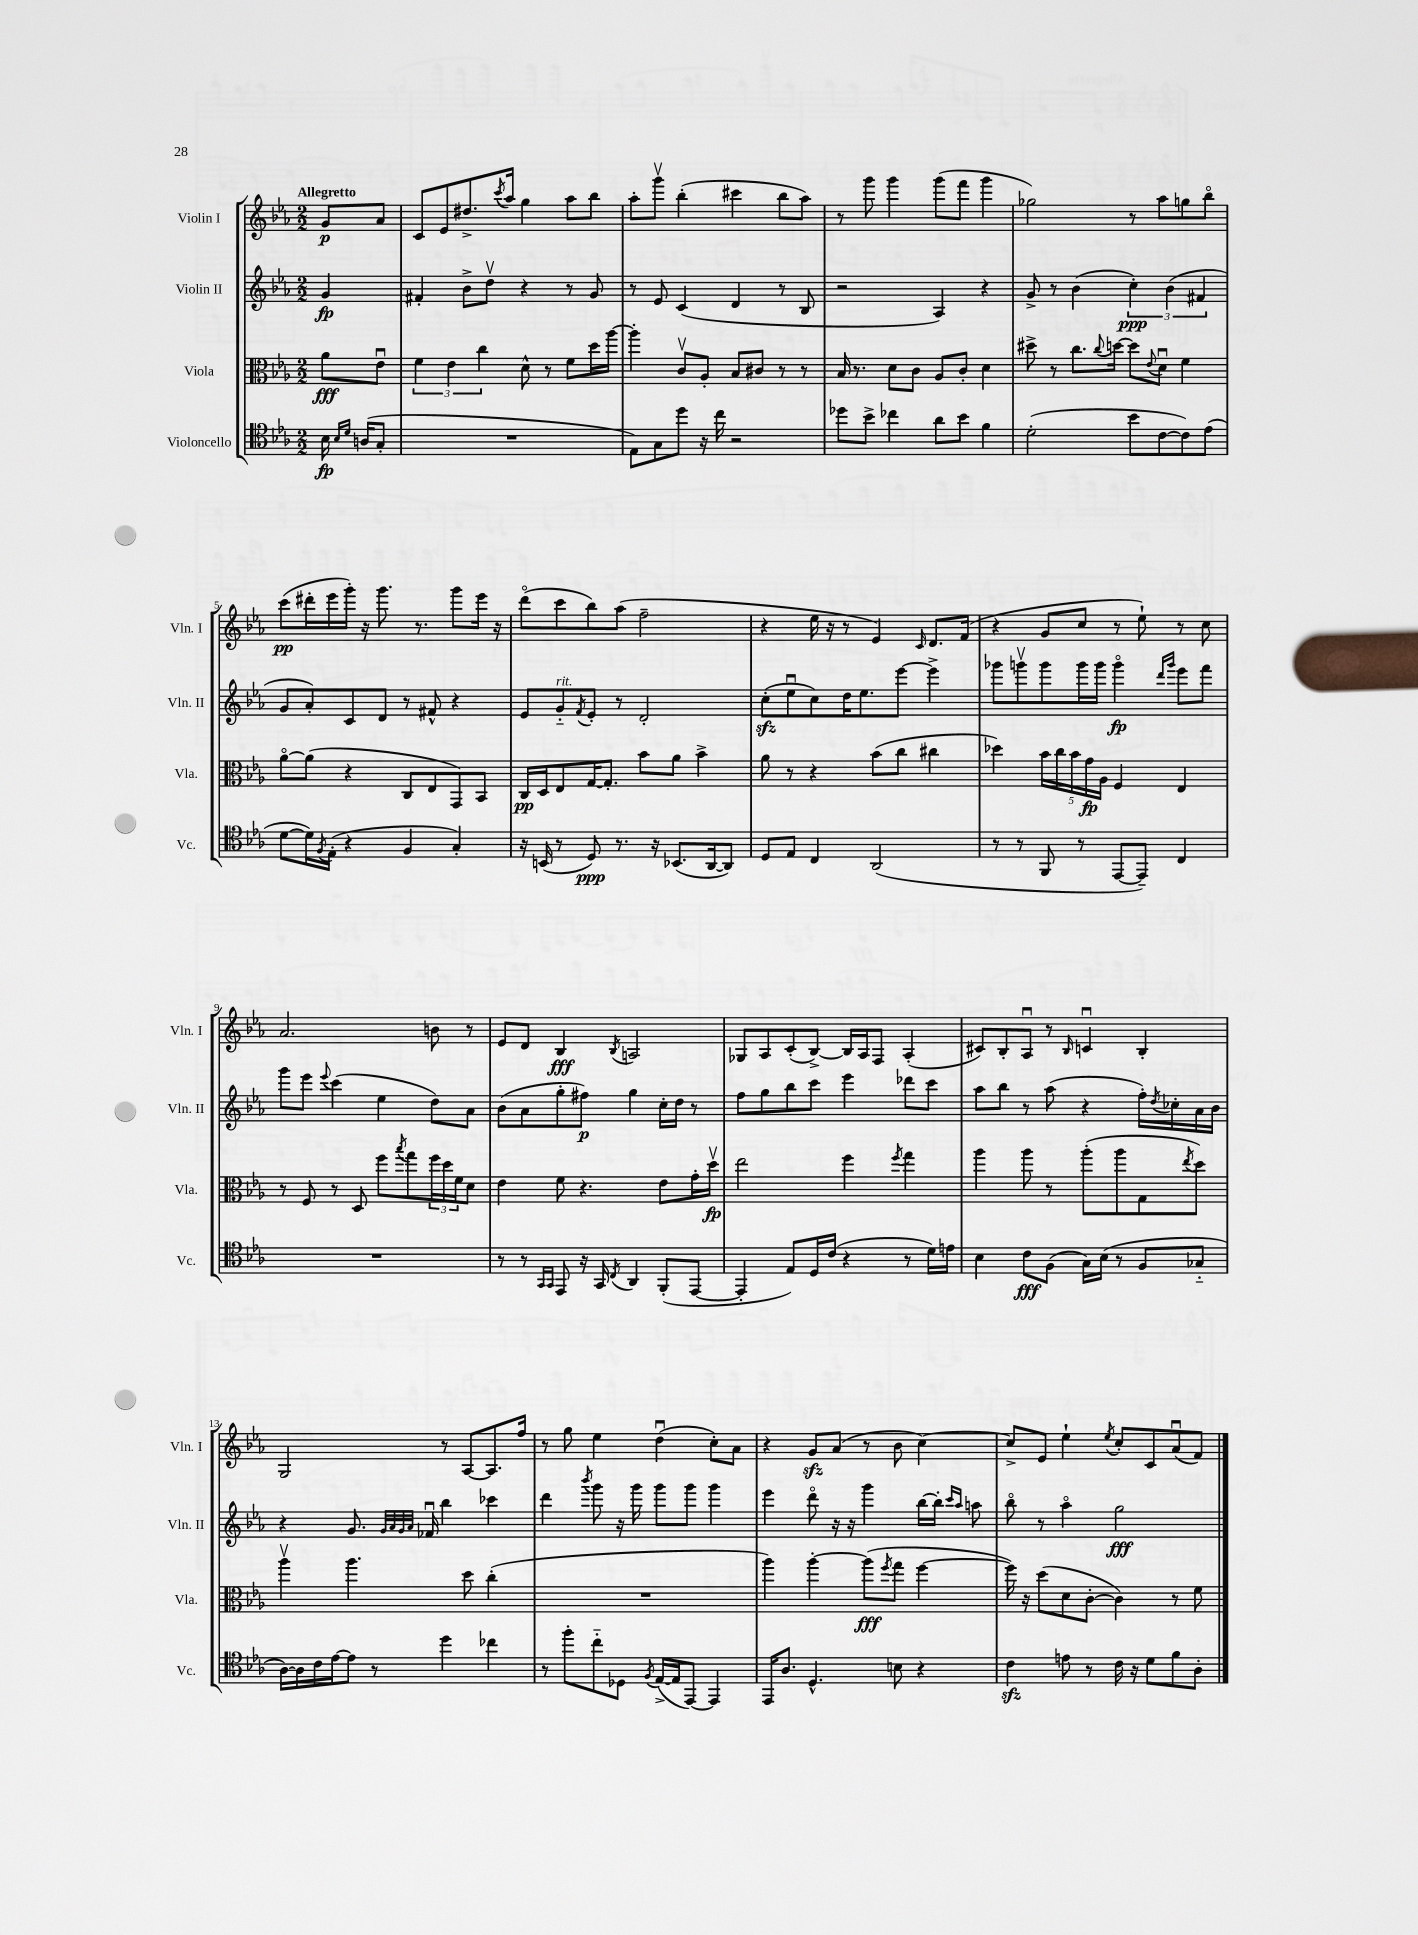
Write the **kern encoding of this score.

**kern	**kern	**kern	**kern
*staff4	*staff3	*staff2	*staff1
*clefC4	*clefC3	*clefG2	*clefG2
*k[b-e-a-]	*k[b-e-a-]	*k[b-e-a-]	*k[b-e-a-]
*M2/2	*M2/2	*M2/2	*M2/2
16B-\	8a-\L	4g/	8g/L
16qqB-/LL	.	.	.
16qqd/JJ	.	.	.
(16A/LK	.	.	.
8G'/J	8e-u\J	.	8a-/J
=	=	=	=
1r	6f\	4f#'/	8c/L
.	.	.	8e-/
.	6e-\	.	.
.	.	8b-^\L	8.dd#^/
.	6cc\	.	.
.	.	8ddv\J	.
.	.	.	8qccc/
.	.	.	16aa-/Jk
.	8d^^\	4r	4gg\
.	8r	.	.
.	8f\L	8r	8aa-\L
.	16dd\L	8g/	8bb-\J
.	[16aa-\JJ	.	.
=	=	=	=
8E-\L)	4aa-'\]	8r	8aa-'\L
8G\	.	8e-/	8gggv\J
8dd\J	8cv/L	(4c/	(4bb-'\
16r	8A-'/J	.	.
16cc\	.	.	.
2r	8B-/L	4d/	4ccc#\
.	8c#/J	.	.
.	8r	8r	8bb-\L
.	8r	8B-/	8aa-\J)
=	=	=	=
8dd-\L	16B-/	2r	8r
.	8.r	.	.
8b-^\J	.	.	8ggg\
4cc-\	8d\L	.	4ggg\
.	8c\J	.	.
8a-\L	8A-/L	4A-/)	(8ggg\L
8b-\J	8c'/J	.	8fff\J
4f\	4d\	4r	4ggg\
=	=	=	=
(2d'\	8dd#^\	8g^/	2gg-\)
.	8r	8r	.
.	8.cc\L	(4b-\	.
.	8qqcc/	.	.
.	[16dd\Jk	.	.
8b-\L	8dd\]L	6cc'\)	8r
.	8qqe-/	.	.
[8c\	8du\J	.	8aa-\L
.	.	(6b-\	.
8c\])	4f\	.	8gg\
.	.	6f#/	.
(8e-\J	.	.	8bb-o\J
=	=	=	=
[8d\L	[8a-o\L	8g/L	(8ccc\L
16d\]L)	(8a-\]J	8a-'/)	16ddd#'\L
8qF/	.	.	.
(16E-'\JJ	.	.	16eee-\
4r	4r	8c/	16ggg'\JJ)
.	.	.	16r
.	.	8d/J	8.ggg\
4F/	8C/L	8r	.
.	.	.	8.r
.	8E-/	8f#^^/	.
4G'/)	8GG/)	4r	8ggg\L
.	8BB-/J	.	16eee-\Jk
.	.	.	16r
=	=	=	=
16r	16C/LL	8e-/L	(8dddo\L
(16BB/	16D/J	.	.
8r	8E-/	8g'~/	8ccc\
.	.	8qf/	.
8D/)	[16G/K	8e-'/J	8bb-\)
.	8.G'/]J	.	.
8.r	.	8r	(8aa-\J
.	8b-\L	2d'/	2ff~\
16r	.	.	.
(8.BB-/L	8a-\J	.	.
.	4b-^\	.	.
[16AA-/k	.	.	.
8AA-/]J)	.	.	.
=	=	=	=
8D/L	8a-\	(8cc'\L	4r
8E-/J	8r	8ee-u\	.
4C/	4r	8cc\)	16ee-\
.	.	.	16r
.	.	16dd\K	8r
.	.	8.ee-\	.
(2AA-/	(8b-\L	.	4e-/)
.	8cc\J	[8eee-\J	.
.	.	.	16qqc/
.	4cc#\	4eee-^\]	8.d/L
.	.	.	(16f/Jk
=	=	=	=
8r	4dd-\)	8ggg-\L	4r
8r	.	8gggv\	.
8FF/	20b-\LL	8ggg\	8g/L
.	20cc\	.	.
.	20b-\	.	.
8r	.	16ggg\L	8cc/J
.	20g\	.	.
.	.	16ggg\JJ	.
.	20A-\JJ	.	.
[8EE-/L	4F/	4gggo\	8r
8EE-~/]J)	.	.	8ee-`\)
.	.	16qqddd/LL	.
.	.	16qqggg/JJ	.
4C/	4E-/	8eee-\L	8r
.	.	8fff\J	8cc\
=	=	=	=
1r	8r	8ggg\L	2.a-/
.	8F/	8eee-\J	.
.	.	8qqeee-/	.
.	8r	(4ccc\	.
.	8D/	.	.
.	8ff\L	4ee-\	.
.	8qbb-/	.	.
.	8gg\	.	.
.	24ff\L	8dd\L)	8b\
.	24dd\	.	.
.	24f\J	.	.
.	8d\J	8a-\J	8r
=	=	=	=
8r	4e-\	(8b-\L	8e-/L
8r	.	8a-\	8d/J
16qqGG/LL	.	.	.
16qqGG/JJ	.	.	.
8EE-/	8f\	8gg'\	4B-/
16r	4.r	8ff#\J)	.
16GG/	.	.	.
8qC/	.	.	8qB-/
4AA-/	.	4gg\	2A/
(8FF'/L	8e-\L	16cc'\LL	.
.	.	16dd\JJ	.
[8EE-/J	16g'\L	8r	.
.	16ddv\JJ	.	.
=	=	=	=
4EE-'/]	2ee-\	8ff\L	8G-/L
.	.	8gg\	8A-/
8E-/L)	.	8bb-\	(8c'/
16D/L	.	8ccc\J	[8B-^/J)
(16c/JJ	.	.	.
4r	4ff\	4eee-\	16B-/]LL
.	.	.	16A-/J
.	.	.	8F/J
.	8qff/	.	.
8r	4gg\	8ddd-\L	(4A-'/
16d\LL)	.	8ccc\J	.
16e\JJ	.	.	.
=	=	=	=
4B-\	4aa-\	8aa-\L	8c#/L)
.	.	8bb-\J	8B-'/
8c\L	8aa-\	8r	8A-u/J
(8F\J	8r	(8aa-\	8r
.	.	.	16qqB-/
16G\LL)	(8aa-'\L	4r	4cu/
(16B-\JJ	.	.	.
8r	8aa-\	.	.
8F/L	8G\	16ff'\LL)	4B-'/
.	.	8qdd/	.
.	.	16cc-'\	.
.	8qee-/	.	.
8G-'~/J	8dd\J)	16a-\	.
.	.	16b-\JJ	.
=	=	=	=
[16A-\LL)	4aa-v\	4r	2G/
16A-\]	.	.	.
16c\	.	.	.
[16e-\J	.	.	.
8e-\]J	4.aa-\	8.g/	.
8r	.	.	.
.	.	32qqg/LLL	.
.	.	32qqa-/	.
.	.	32qqg/	.
.	.	32qqa-/JJJ	.
.	.	16f-u/	.
4dd\	.	4bb-\	8r
.	8dd\	.	[8A-/L
4cc-\	(4cc'\	4ccc-\	8.A-/]
.	.	.	16ff/Jk
=	=	=	=
8r	1r	4ddd\	8r
8ff'\L	.	.	8gg\
.	.	8qbbb-/	.
8cc'~\	.	8ggg\	4ee-\
8D-\J	.	16r	.
.	.	16ggg\	.
8qF/	.	.	.
([16E-^/LL	.	8ggg\L	(4ddu\
16E-/]J	.	.	.
[8EE-/J)	.	8ggg\J	.
4EE-/]	.	4ggg\	8cc'\L)
.	.	.	8a-\J
=	=	=	=
16EE-/LK	4aa-\)	4eee-\	4r
8.A-/J	.	.	.
4.D^^/	[4aa-'\	8dddo\	8g/L
.	.	16r	(8a-/J
.	.	16r	.
.	(8aa-\]L	4ggg\	8r
.	8qff/	.	.
8B\	8gg\J	.	8b-\
4r	[4ff\	[16bb-\LL	[4cc\)
.	.	16bb-'\]JJ	.
.	.	16qqccc/LL	.
.	.	16qqaa-/JJ	.
.	.	8aa\	.
=	=	=	=
4c\	16ff\])	8bb-o\	8cc^/]L
.	16r	.	.
.	(8dd\L	8r	8e-/J
8e\	8d\	4aa-o\	4ee-`\
8r	[8c'\J	.	.
.	.	.	8qee-/
16c\	4c\])	2gg\	8cc'/L
16r	.	.	.
8d\L	.	.	8c/
8f\	8r	.	(8a-u/
8A-'\J	8f\	.	8f/J)
==	==	==	==
*-	*-	*-	*-
